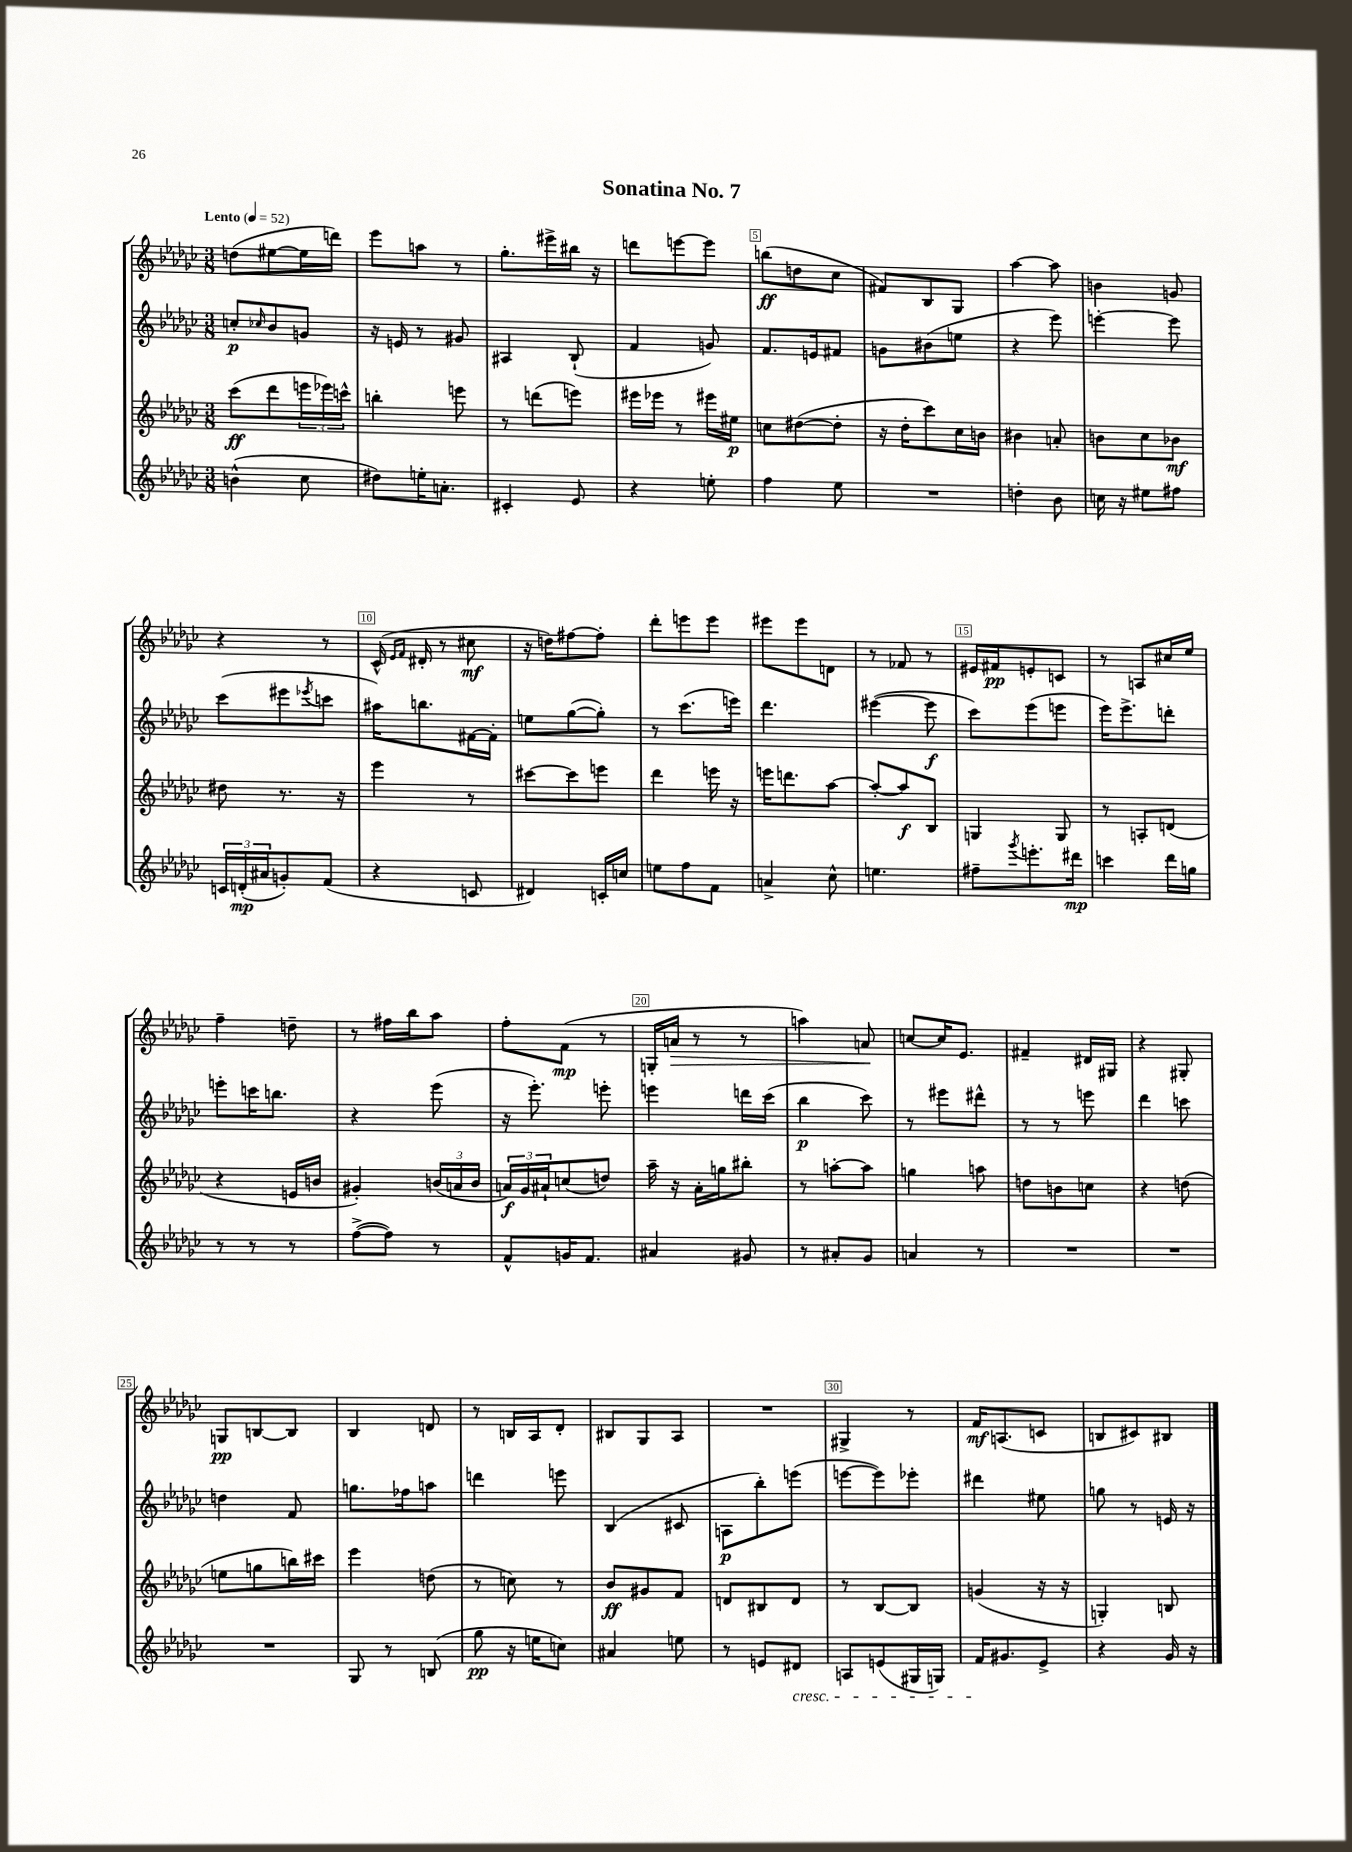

**kern	**kern	**kern	**kern
*staff4	*staff3	*staff2	*staff1
*clefG2	*clefG2	*clefG2	*clefG2
*k[b-e-a-d-g-c-]	*k[b-e-a-d-g-c-]	*k[b-e-a-d-g-c-]	*k[b-e-a-d-g-c-]
*M3/8	*M3/8	*M3/8	*M3/8
*MM52	*MM52	*MM52	*MM52
(4b^^\	(8ccc-\L	8cc'/L	(8dd\L
.	.	16qqcc-/	.
.	8ddd-\	8b-/	[8ee#\
8cc-\	24eee\L	8g/J	16ee#\]L
.	24eee-\)	.	.
.	.	.	16ddd\JJ)
.	24ccc^^\JJ	.	.
=	=	=	=
8dd#\L)	4bb'\	16r	8eee-\L
.	.	16e/	.
16ee'\K	.	8r	8aa\J
8.a'\J	.	.	.
.	8eee\	8g#/	8r
=	=	=	=
4c#'/	8r	4A#/	8.gg-'\L
.	(8ddd\L	.	.
.	.	.	16eee#^\L
8e-/	8eee\J)	(8B-`/	16bb#\JJ
.	.	.	16r
=	=	=	=
4r	16eee#\LL	4f/	8ddd\L
.	16eee-\JJ	.	.
.	8r	.	[8eee\
8ee'\	16eee#\LL	8g/)	8eee\]J
.	16ee#\JJ	.	.
=	=	=	=
4ff\	8cc\L	8.f/L	(8bb\L
.	([8dd#\	.	8dd\
.	.	16e/k	.
8ee-\	8dd#'\]J	8f#/J	8cc-\J
=	=	=	=
4.r	16r	8g\L	8f#/L)
.	16dd-'\LK	.	.
.	8ccc-\)	(8b#\	8B-/
.	16cc-\L	8ee\J	8G-/J
.	16b\JJ	.	.
=	=	=	=
4dd'\	4b#\	4r	[4aa-\
8b-\	8a'/	8eee-\)	8aa-\]
=	=	=	=
16cc\	8b\L	[4eee'\	4b\
16r	.	.	.
8ee#\L	8cc-\	.	.
8ff#\J	8b-\J	8eee\]	8g/
=	=	=	=
24c/LL	8dd#\	(8ccc-\L	4r
(24d'/	.	.	.
24a#/J	.	.	.
8g'/)	8.r	8eee#\	.
.	.	8qeee-/	.
(8f/J	.	8ccc\J	8r
.	16r	.	.
=	=	=	=
4r	4eee-\	16aa#\LK)	(16c-^^/
.	.	.	16qqe-/LL
.	.	.	16qqf/JJ
.	.	8.bb\	16d#'/
.	.	.	8r
8c/	8r	[16f#\L	8cc#\
.	.	16f#'\]JJ	.
=	=	=	=
4d#/)	[8ccc#\L	8ee\L	16r
.	.	.	16dd\LK)
.	8ccc#\]	([8gg-\	[8ff#\
16c'/LL	8eee\J	8gg-'\]J)	8ff#'\]J
16cc/JJ	.	.	.
=	=	=	=
8ee\L	4ddd-\	8r	8ddd-'\L
8ff\	.	(8.ccc-\L	8eee\
8f\J	16eee\	.	8eee\J
.	16r	16eee\Jk)	.
=	=	=	=
4a^/	16eee\LK	4.ddd-\	8eee#\L
.	8.ddd\	.	.
.	.	.	8eee#\
8cc-^^\	[8aa-\J	.	8d\J
=	=	=	=
4.ee\	8aa-'/_L	([4eee#\	8r
.	8aa-/]	.	8f-/
.	8B-/J	8eee#\]	8r
=	=	=	=
8ff#~\L	4G/	8ccc-\L)	16e#/LL
.	.	.	16f#/J
8qggg-/	.	.	.
8.eee'\	.	(8eee-\	8e'/
.	8G/	8eee\J	8c/J
16ddd#\Jk	.	.	.
=	=	=	=
4ccc\	8r	16eee-\LK)	8r
.	.	8.eee-^\	.
.	8A'/L	.	8A/L
16ddd-\LL	(8d/J	8ddd'\J	16cc#/L
16gg\JJ	.	.	16ee-/JJ
=	=	=	=
8r	4r	8eee'\L	4ff~\
8r	.	16ccc\K	.
.	.	8.bb\J	.
8r	16e/LL	.	8dd~\
.	16b/JJ	.	.
=	=	=	=
([8ff^\L	4g#'/)	4r	8r
8ff\]J)	.	.	16ff#\LL
.	.	.	16bb-\J
8r	(24b/LL	(8eee-\	8aa-\J
.	24a/	.	.
.	24b/JJ	.	.
=	=	=	=
8f^^/L	24a/LL)	16r	8ff'\L
.	24g-/	.	.
.	.	8.eee-'\)	.
.	24a#`/J	.	.
16g/K	(8cc/	.	(8f\J
8.f/J	.	.	.
.	8dd/J)	8eee'\	8r
=	=	=	=
4a#/	16aa-~\	4eee\	16G'/LL
.	16r	.	16a/JJ
.	16a-'\LL	.	8r
.	16gg\J	.	.
8g#/	8bb#'\J	16ddd\LL	8r
.	.	(16ccc-\JJ	.
=	=	=	=
8r	8r	4bb-\	4aa\)
8a#'/L	[8aa'\L	.	.
8g-/J	8aa\]J	8ccc-\)	8a/
=	=	=	=
4a/	4gg\	8r	[8cc/L
.	.	8eee#\L	16cc/]K
.	.	.	8.e-/J
8r	8aa\	8ddd#^^\J	.
=	=	=	=
4.r	8dd\L	8r	4f#~/
.	8b\	8r	.
.	8cc\J	8eee\	16d#/LL
.	.	.	16G#/JJ
=	=	=	=
4.r	4r	4ddd-\	4r
.	(8dd\	8ccc\	8G#'/
=	=	=	=
4.r	8ee\L	4dd\	8G/L
.	8gg\	.	[8B/
.	16bb\L)	8f/	8B/]J
.	16ccc#\JJ	.	.
=	=	=	=
8G-/	4eee-\	8.gg\L	4B-/
8r	.	.	.
.	.	16ff-\k	.
(8B/	(8dd\	8aa\J	8d/
=	=	=	=
8gg-\	8r	4ddd\	8r
16r	8cc\)	.	16B/LL
16ee\LK	.	.	16A-/J
8cc\J)	8r	8eee\	8d-'/J
=	=	=	=
4a#/	8b-/L	(4B-/	8B#/L
.	8g#/	.	8G-/
8ee\	8f/J	8c#/	8A-/J
=	=	=	=
8r	8d/L	8A\L	4.r
8e/L	8B#/	8bb-'\)	.
8d#/J	8d/J	(8eee\J	.
=	=	=	=
8A/L	8r	[8eee\L	4G#^/
(8e/	[8B-/L	8eee\])	.
16G#/L	8B-/]J	8eee-'\J	8r
16G/JJ)	.	.	.
=	=	=	=
16f/LK	(4g/	4ddd#\	16f/LK
8.g#/	.	.	(8.A/
8e-^/J	16r	8ee#\	8c/J
.	16r	.	.
=	=	=	=
4r	4G'/)	8gg\	8B/L
.	.	8r	8c#/)
16g-/	8B/	16e/	8B#/J
16r	.	16r	.
==	==	==	==
*-	*-	*-	*-
